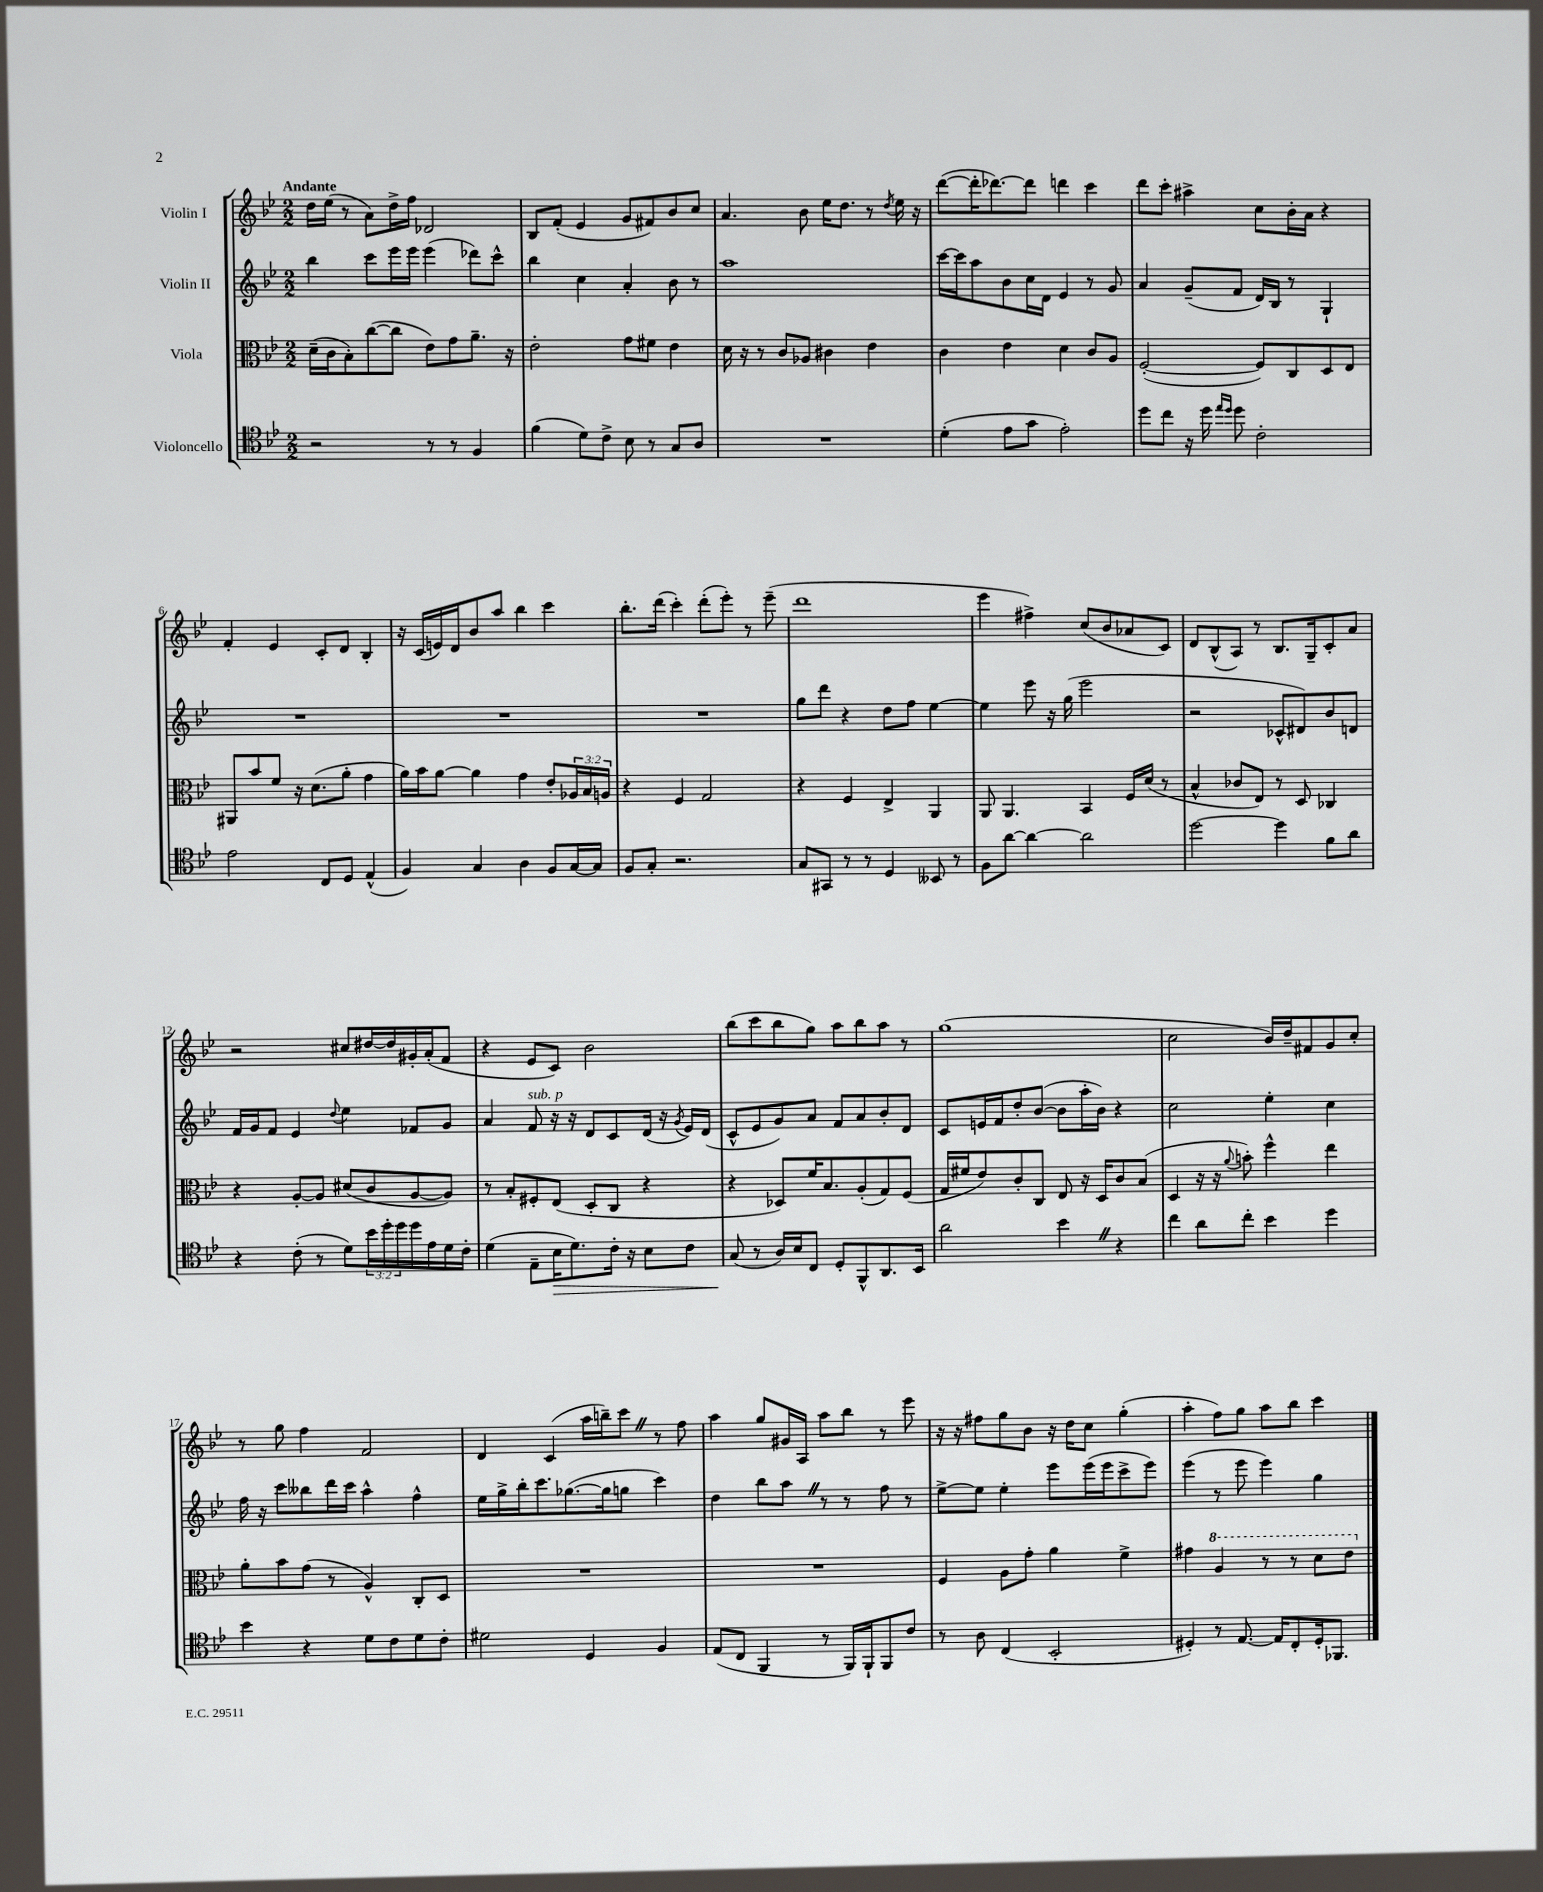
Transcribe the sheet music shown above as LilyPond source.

<<
\new StaffGroup <<
\new Staff = "s0" \with { instrumentName = "Violin I" } {
    \clef treble \key bes \major \numericTimeSignature \time 2/2 \tempo "Andante"
    d''16 ees''16( r8 a'8) d''16-> f''16 des'2 |
    bes8 f'8-.( ees'4 g'8 fis'8) bes'8 c''8 |
    a'4. bes'8 ees''16 d''8. r8 \acciaccatura { d''8 } ees''16 r16 |
    d'''8~( d'''16-. des'''8.~) des'''8 d'''4 c'''4 |
    d'''8 c'''8-. ais''4-> c''8 bes'16-. a'16 r4 |
    f'4-. ees'4 c'8-. d'8 bes4-. |
    r16 c'16( e'16) d'16 bes'8 a''8 bes''4 c'''4 |
    bes''8.-. d'''16( c'''4-.) d'''8-.( ees'''8-.) r8 ees'''8--( |
    d'''1 |
    ees'''4 fis''4->) c''8( bes'8 aes'8 c'8) |
    d'8 bes8-^( a8) r8 bes8. g16-- c'8-. a'8 |
    r2 cis''8 dis''16~ dis''16 gis'16-. a'16-.( f'8 |
    r4 ees'8 c'8) bes'2 |
    bes''8( c'''8 bes''8 g''8) a''8 bes''8 a''8 r8 |
    g''1( |
    c''2 bes'16) d''16-- fis'8 g'8 c''8-. |
    r8 g''8 f''4 f'2 |
    d'4 c'4( a''16 b''16--) c'''8 \once \override BreathingSign.text = \markup { \musicglyph "scripts.caesura.straight" } \breathe r8 f''8 |
    a''4 g''8 gis'16 a16 a''8 bes''8 r8 ees'''8 |
    r16 r16 fis''8 g''8 bes'8 r16 d''16 c''8 g''4-.( |
    a''4-. f''8) g''8 a''8 bes''8 c'''4 \bar "|." |
}
\new Staff = "s1" \with { instrumentName = "Violin II" } {
    \clef treble \key bes \major \numericTimeSignature \time 2/2
    bes''4 c'''8 ees'''16 ees'''16 ees'''4( des'''8) c'''8-^ |
    bes''4 c''4 a'4-. bes'8 r8 |
    a''1 |
    c'''16~ c'''16 a''8 bes'8 c''16 d'16 ees'4 r8 g'8 |
    a'4 g'8--( f'8 d'16) bes16 r8 g4-! |
    R1 |
    R1 |
    R1 |
    g''8 d'''8 r4 d''8 f''8 ees''4~ |
    ees''4 ees'''8 r16 g''16( ees'''2 |
    r2 ces'8-^ dis'8) bes'8 d'8 |
    f'16 g'16 f'8 ees'4 \appoggiatura { d''8 } ees''4 fes'8 g'8 |
    a'4 f'8^\markup { \italic "sub. p" } r16 r16 d'8 c'8 d'16( r16 \acciaccatura { g'8 } ees'16) d'16( |
    c'8-^ ees'8 g'8) a'8 f'8 a'8 bes'8-. d'8 |
    c'8 e'16 f'16 d''8-. bes'8~( bes'8 a''16-. bes'16) r4 |
    c''2 ees''4-. c''4 |
    f''16 r16 c'''8 beses''8 d'''16 c'''16 a''4-^ f''4-^ |
    ees''16 g''16-> bes''16-. c'''8. ges''8.~( ges''16 g''8 c'''4) |
    d''4 bes''8 a''8 \once \override BreathingSign.text = \markup { \musicglyph "scripts.caesura.straight" } \breathe r8 r8 f''8 r8 |
    ees''8~-> ees''8 ees''4-. ees'''8 ees'''16( ees'''16 c'''8-> ees'''8) |
    ees'''4( r8 ees'''8 ees'''4) g''4 \bar "|." |
}
\new Staff = "s2" \with { instrumentName = "Viola" } {
    \clef alto \key bes \major \numericTimeSignature \time 2/2 \override Staff.TupletNumber.text = #tuplet-number::calc-fraction-text
    d'16--( c'16 bes8-.) c''8~( c''8 ees'8) g'8 a'8.-- r16 |
    ees'2-. g'8 fis'8 ees'4 |
    d'16 r16 r8 c'8 aes8 cis'4 ees'4 |
    c'4 ees'4 d'4 c'8 a8 |
    f2~-.( f8) c8 d8 ees8 |
    ais,8 bes'8 f'8 r16 d'8.( a'8-. g'4 |
    a'16) bes'16 a'8~ a'4 g'4 ees'8-. \tuplet 3/2 { aes16 bes16 a16 } |
    r4 f4 g2 |
    r4 f4 ees4-> a,4 |
    a,8 a,4. bes,4 f16 d'16( r8 |
    bes4-^ ces'8 ees8) r8 d8 ces4 |
    r4 a8~-. a8 dis'8( c'8 a8~ a8) |
    r8 bes8-. fis8-. ees8( d8-. c8 r4 |
    r4 des8) f'16 bes8. a8-.( g8) f8( |
    g16 fis'16 ees'8) c'8-. c8 ees8 r16 d16 c'8 bes8( |
    d4 r16 r16 \appoggiatura { a'8 } b'8-.) f''4-^ ees''4 |
    a'8-. bes'8 g'8( r8 a4-^) c8-. d8 |
    R1 |
    R1 |
    f4 a8 g'8-. a'4 f'4-> |
    gis'4 \ottava #1 a'4 r8 r8 d''8 ees''8 \ottava #0 \bar "|." |
}
\new Staff = "s3" \with { instrumentName = "Violoncello" } {
    \clef tenor \key bes \major \numericTimeSignature \time 2/2 \override Staff.TupletNumber.text = #tuplet-number::calc-fraction-text
    r2 r8 r8 f4 |
    f'4( d'8) c'8-> bes8 r8 g8 a8 |
    R1 |
    d'4-.( ees'8 g'8 ees'2-.) |
    d''8 c''8 r16 d''16 \grace { ees''16 d''16 } d''8 c'2-. |
    ees'2 c8 d8 ees4-^( |
    f4) g4 a4 f8 g16~ g16 |
    f8 g8-. r2. |
    g8 gis,8 r8 r8 d4 beses,8 r8 |
    f8 a'8~ a'4~ a'2 |
    d''2~ d''4 f'8 a'8 |
    r4 c'8-.( r8 d'8) \tuplet 3/2 { bes'16 d''16-. d''16 } d''16 ees'16 d'16 c'16-. |
    d'4( ees8-- bes16\> d'8.) c'16-. r16 bes8 c'8 |
    g8\!( r8 a16) bes16 c8 d8-. f,8-^ a,8. bes,16 |
    a'2 bes'4 \once \override BreathingSign.text = \markup { \musicglyph "scripts.caesura.straight" } \breathe r4 |
    c''4 a'8 c''8-. bes'4 d''4 |
    bes'4 r4 d'8 c'8 d'8 c'8-. |
    dis'2 d4 f4 |
    ees8( c8 f,4 r8 f,16) f,16-! f,8 c'8 |
    r8 a8 c4( bes,2-. |
    dis4-.) r8 ees8.~ ees16 c8-. dis16-. fes,8. \bar "|." |
}
>>
>>
